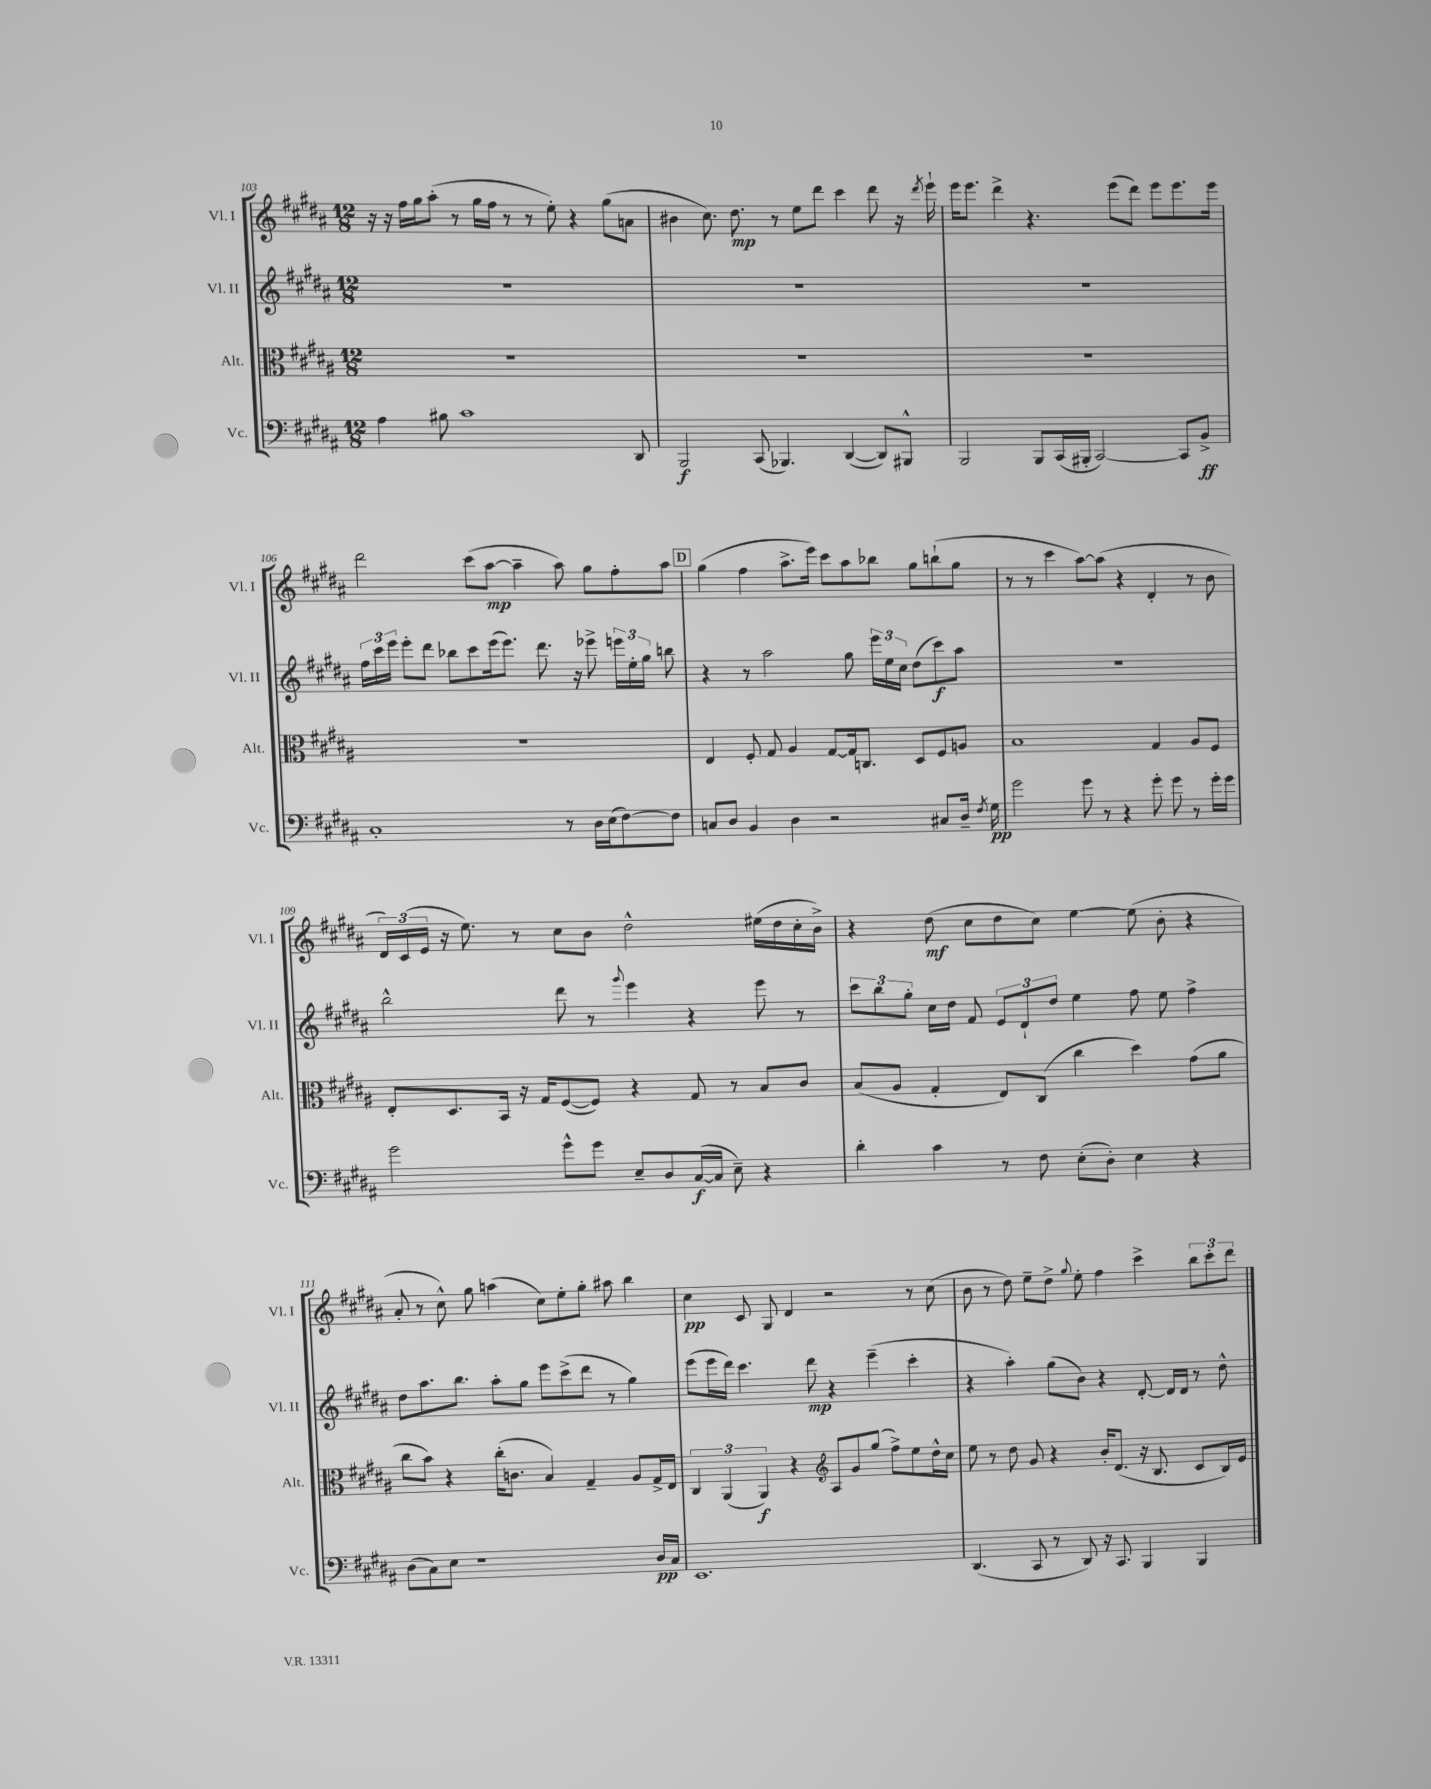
<<
\new StaffGroup <<
\new Staff = "s0" \with { instrumentName = "Vl. I" shortInstrumentName = "Vl. I" } {
    \clef treble \key b \major \numericTimeSignature \time 12/8
    \autoBeamOff r16 r16 fis''16[ gis''16 ais''8]-.( r8 gis''16[ fis''16] r8 r8 e''8-.) r4 gis''8[( a'8] |
    bis'4 cis''8.) dis''8.\mp r8 e''8[ dis'''8] cis'''4 dis'''8 r16 \acciaccatura { dis'''8 } e'''16-! |
    e'''16[ e'''8.] dis'''4-> r4. e'''8[( dis'''8]) e'''8[ e'''8. e'''16] |
    dis'''2 cis'''8[( ais''8]~\mp ais''4-- ais''8) gis''8[ fis''8-. ais''8] |
    \mark \markup { \box "D" } gis''4( fis''4 ais''8.[-> e'''16]) cis'''8[ ais''8 bes''8] gis''8[ b''8-!( gis''8] |
    r8 r8 cis'''4 ais''8[~) ais''8]( r4 dis'4-. r8 b'8 |
    \tuplet 3/2 { dis'16[) cis'16( e'16] } r16 e''8.) r8 cis''8[ b'8] dis''2-^ eis''16[( dis''16 cis''16-. b'16]->) |
    r4 dis''8\mf( cis''8[ dis''8 cis''8]) e''4~ e''8( b'8-. r4 |
    ais'8-. r8 cis''8-^) gis''8 a''4( cis''8[) e''8-. gis''8]-. ais''8 b''4 |
    cis''4\pp cis'8 gis8 dis'4 r2 r8 cis''8( |
    b'8 r8 dis''8) e''8[-- dis''8]-> \appoggiatura { gis''8 } e''8-. fis''4 cis'''4-> \tuplet 3/2 { b''8[ cis'''8-. dis'''8] } \bar "|." |
}
\new Staff = "s1" \with { instrumentName = "Vl. II" shortInstrumentName = "Vl. II" } {
    \clef treble \key b \major \numericTimeSignature \time 12/8
    \autoBeamOff R1. |
    R1. |
    R1. |
    \tuplet 3/2 { fis''16[ cis'''16 e'''16] } e'''8[-. dis'''8] bes''8[ cis'''8 e'''16( e'''8.]) dis'''8. r16 ees'''8-> \tuplet 3/2 { e'''16[ e''16-. gis''16] } b''8 |
    \mark \markup { \box "D" } r4 r8 ais''2 gis''8 \tuplet 3/2 { e'''16[ e''16 cis''16] } dis''8[( cis'''8\f) ais''8] |
    R1. |
    b''2-^ dis'''8 r8 \appoggiatura { gis'''8 } e'''4 r4 e'''8 r8 |
    \tuplet 3/2 { cis'''8[ b''8 gis''8]-. } cis''16[ dis''16] fis'8 \tuplet 3/2 { e'8[ dis'8-! dis''8] } e''4 fis''8 e''8 fis''4-> |
    dis''8[ ais''8. b''8.] ais''8[-. gis''8] e'''8[ cis'''8->( dis'''8] r8 gis''4) |
    e'''8[( e'''16 dis'''16]) cis'''4. dis'''8\mp r4 e'''4--( cis'''4-. |
    r4 ais''4-.) gis''8[( b'8]) r4 dis'8~-. dis'16[ dis'16] r8 dis''8-^ \bar "|." |
}
\new Staff = "s2" \with { instrumentName = "Alt." shortInstrumentName = "Alt." } {
    \clef alto \key b \major \numericTimeSignature \time 12/8
    \autoBeamOff R1. |
    R1. |
    R1. |
    R1. |
    \mark \markup { \box "D" } e4 fis8-. gis8 ais4 gis8[~ gis16 c8.] dis8[ fis8 a8] |
    b1 gis4 ais8[ fis8] |
    e8[-. dis8. b,16] r16 gis16[ fis8~( fis8]) r4 gis8 r8 b8[ cis'8] |
    b8[( ais8] gis4-. e8[) cis8]( cis''4 dis''4) gis'8[( ais'8] |
    cis''8[ b'8]) r4 cis''16[-.( c'8.] b4) gis4-- ais8[ gis16-> e16] |
    \tuplet 3/2 { cis4 ais,4( ais,4\f) } r4 \clef treble ais8[ gis'8 gis''8]( fis''8[->) e''8 dis''16-^ cis''16] |
    e''8 r8 dis''8 gis'8 r4 b'16[-. dis'8.]( r16 b8. cis'8[ b16) e'16] \bar "|." |
}
\new Staff = "s3" \with { instrumentName = "Vc." shortInstrumentName = "Vc." } {
    \clef bass \key b \major \numericTimeSignature \time 12/8
    \autoBeamOff ais4 bis8 cis'1 dis,8 |
    b,,2\f cis,8( bes,,4.) dis,4~( dis,8[) bis,,8]-^ |
    b,,2 b,,8[ cis,16( bis,,16]-. cis,2~) cis,8[ b,8]->\ff |
    cis1-. r8 dis16[ e16( fis8~) fis8] |
    \mark \markup { \box "D" } c8[ dis8] b,4 dis4 r2 cis8[ dis16]-- \acciaccatura { fis8 } gis16\pp |
    gis'2 gis'8 r8 r4 gis'8-. gis'8 r8 gis'16[-. gis'16] |
    gis'2 gis'8[-^ gis'8] e8[-- dis8 cis16~\f( cis16] e8--) r4 |
    dis'4-. cis'4 r8 fis8 e8[-.( dis8]-.) e4 r4 |
    dis8[( cis8) e8] r1 dis16[\pp cis16] |
    e,1. |
    dis,4.( cis,8 r8 dis,8) r16 cis,8. b,,4 b,,4 \bar "|." |
}
>>
>>
\layout { \context { \Score currentBarNumber = #103 } }
